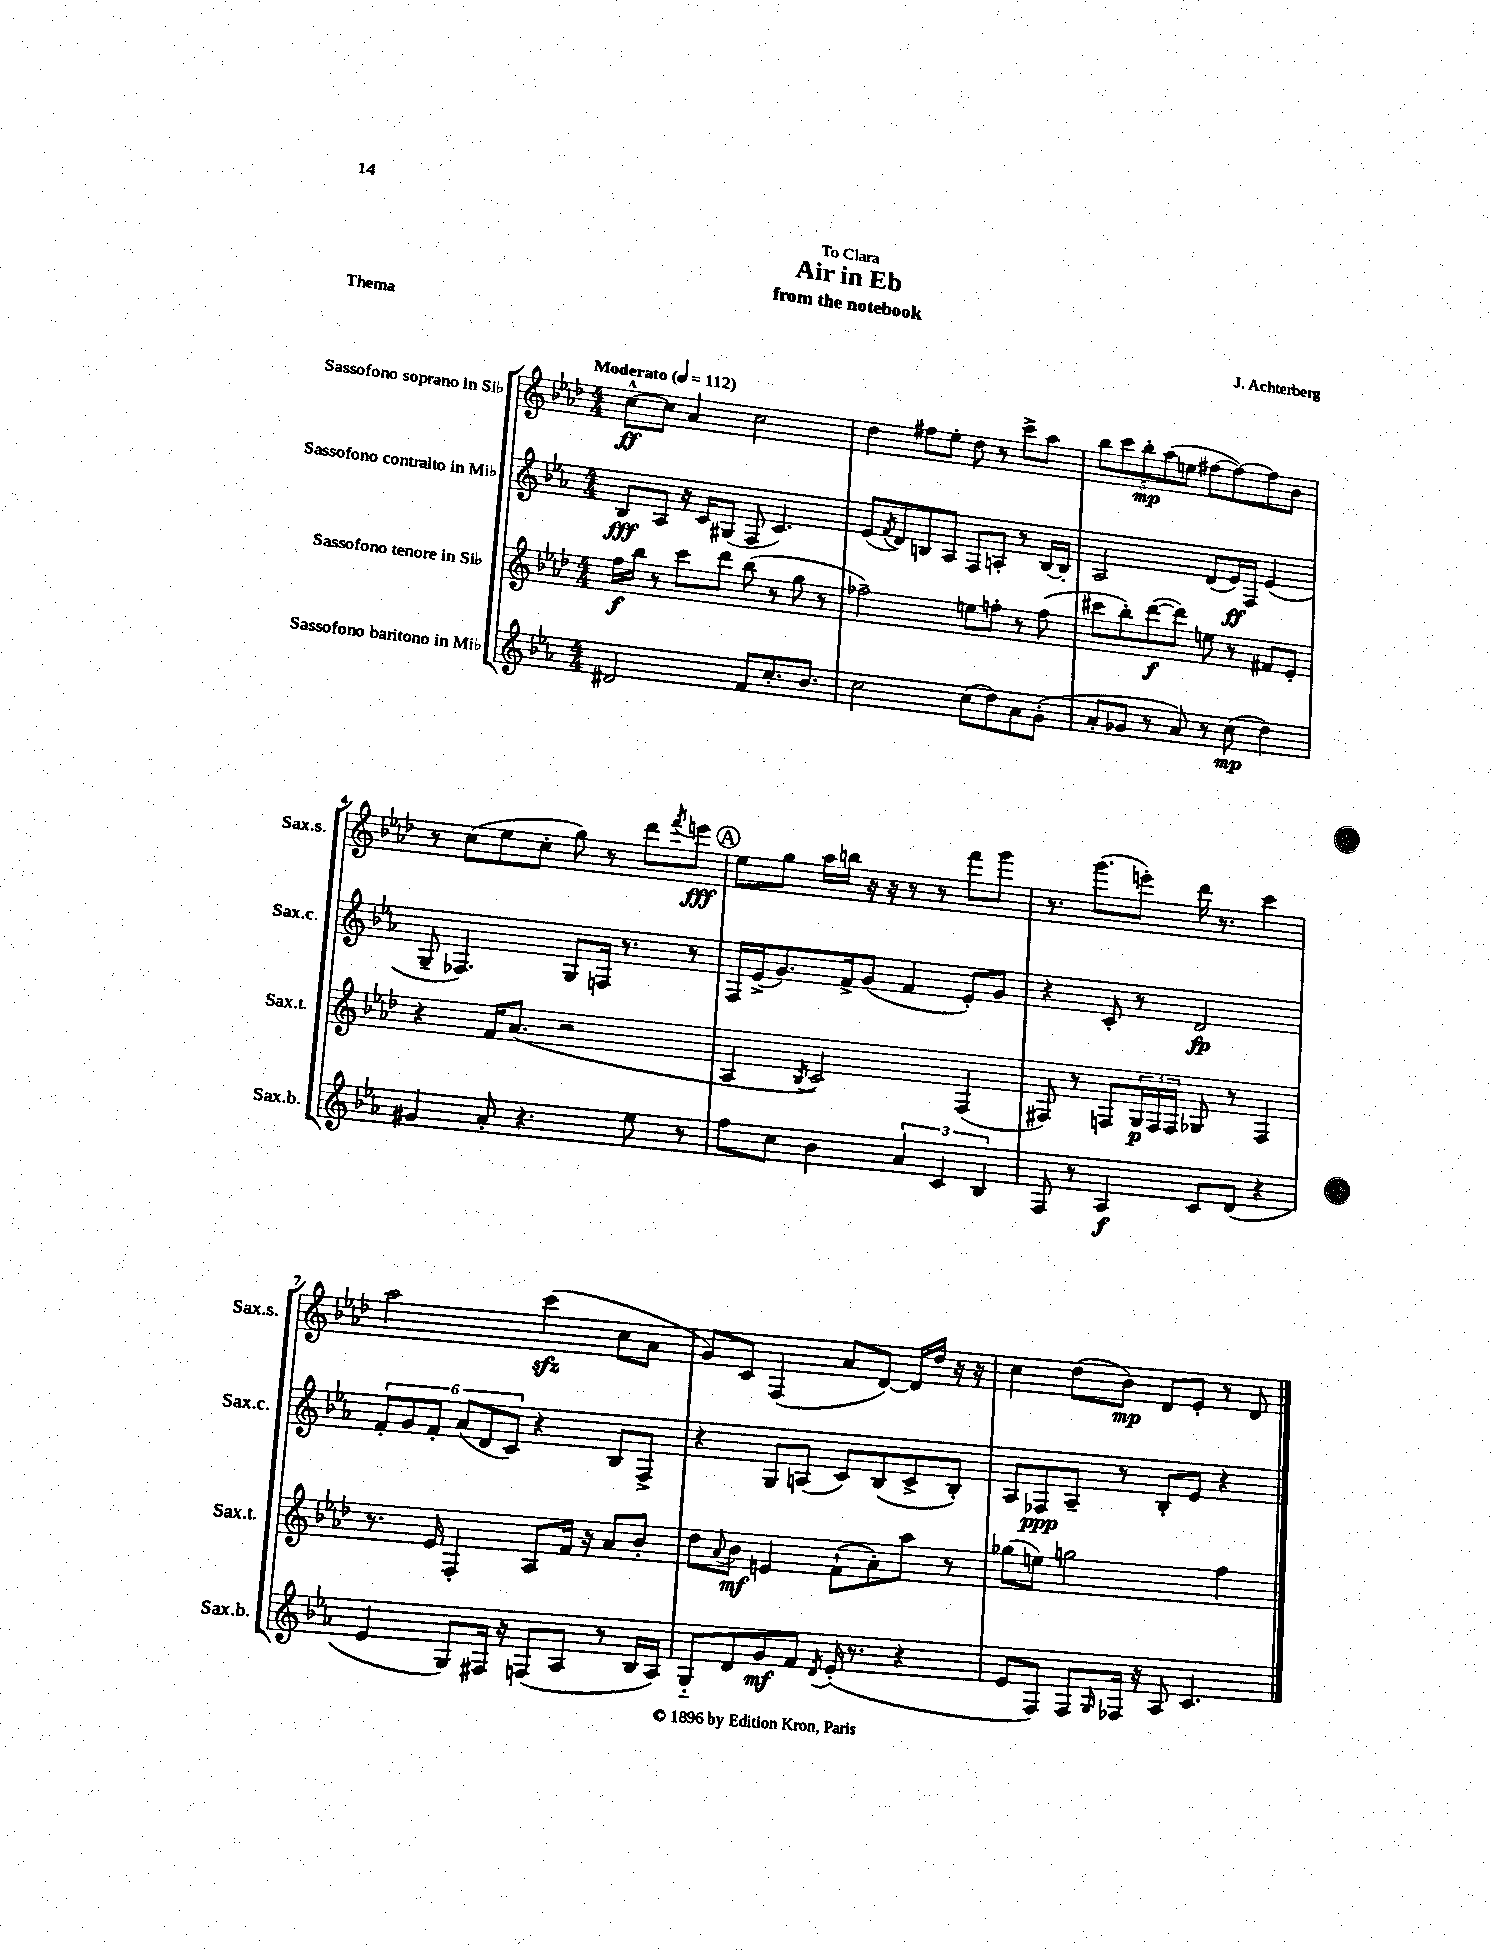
\header { title = "Air in Eb" composer = "J. Achterberg" subtitle = "from the notebook" dedication = "To Clara" piece = "Thema" }
<<
\new StaffGroup <<
\new Staff = "s0" \with { instrumentName = "Sassofono soprano in Sib" shortInstrumentName = "Sax.s." } {
    \clef treble \key aes \major \numericTimeSignature \time 4/4 \tempo "Moderato" 4 = 112
    c''8~-^\ff c''8 aes'4 c''2 |
    des''4 fis''8 ees''8-. des''8 r8 c'''8-> aes''8 |
    \tuplet 5/4 { bes''8 c'''8 bes''8-.\mp aes''8( e''8 } fis''8~ fis''8~) fis''8 bes'8 |
    r8 c''8( ees''8 c''8-. g''8) r8 des'''8 \acciaccatura { f'''8 } e'''8\fff |
    \mark \markup { \circle "A" } ees''8 g''8 aes''16 b''16 r16 r16 r8 r8 f'''8 g'''8 |
    r8. g'''8.( e'''8-.) des'''16 r8. c'''4 |
    aes''2 c'''4\sfz( c''8 aes'8 |
    g'8) c'8 f4( aes'8 des'8~) des'16 des''16 r16 r16 |
    c''4 des''8( bes'8\mp) des'8 ees'8-. r8 des'8 \bar "|." |
}
\new Staff = "s1" \with { instrumentName = "Sassofono contralto in Mib" shortInstrumentName = "Sax.c." } {
    \clef treble \key ees \major \numericTimeSignature \time 4/4
    bes8\fff aes8 r16 c'16 gis8( f8 c'4.) |
    ees'8( \acciaccatura { f'8 } d'8) b8 aes8 f8 a8-. r8 b16~ b16-. |
    aes2 d'8( ees'16\ff) f16 ees'4( |
    g8-- fes4.) g8 f16 r8. r8 |
    \mark \markup { \circle "A" } f16 ees'16->( g'8.) f'16-> g'8( f'4 ees'8-.) g'8 |
    r4 c'8-. r8 d'2\fp |
    \tuplet 6/4 { f'8-. g'8 f'8-. aes'8( d'8 c'8) } r4 bes8 f8-> |
    r4 g8 a8( c'8) bes8( c'8-> bes8-.) |
    aes8 fes8\ppp aes8-- r8 bes8-. ees'8 r4 \bar "|." |
}
\new Staff = "s2" \with { instrumentName = "Sassofono tenore in Sib" shortInstrumentName = "Sax.t." } {
    \clef treble \key aes \major \numericTimeSignature \time 4/4
    f''16\f bes''16 r8 c'''8 des'''8 bes''8( r8 g''8 r8 |
    fes''2--) e''8 f''8-. r8 f''8( |
    cis'''8 bes''8-.) des'''8~\f( des'''8) e''8 r8 fis'8 ees'8-. |
    r4 f'16 aes'8.( r2 |
    \mark \markup { \circle "A" } aes4 \acciaccatura { bes8 } c'2) f4( |
    fis8) r8 f8 \tuplet 3/2 { g16\p f16 f16 } ges8 r8 f4 |
    r8. ees'16 f4-. aes8 f'16 r16 aes'8 bes'8-. |
    des''8 \appoggiatura { aes'8 } bes'8\mf e'4 f'8-!( aes'8-.) aes''8 r8 |
    ges''8( e''8) g''2 f''4 \bar "|." |
}
\new Staff = "s3" \with { instrumentName = "Sassofono baritono in Mib" shortInstrumentName = "Sax.b." } {
    \clef treble \key ees \major \numericTimeSignature \time 4/4
    dis'2 f'8 c''8.-. bes'8. |
    c''2 c''8( d''8) aes'8 g'8-.( |
    aes'8-. ges'8 r8 aes'8) r8 c''8\mp( d''4) |
    gis'4 aes'8-. r4. ees''8 r8 |
    \mark \markup { \circle "A" } f''8 c''8 bes'4 \tuplet 3/2 { aes'4 c'4 bes4 } |
    f8 r8 aes4\f c'8 d'8( r4 |
    ees'4 g8) fis16 r16 f8( aes8 r8 bes16 aes16) |
    g8-_ d'8 g'8\mf f'8 \acciaccatura { d'8 } ees'16-.( r8. r4 |
    ees'8 f8) f8 \grace { g16 } fes16 r16 aes8 c'4. \bar "|." |
}
>>
>>
